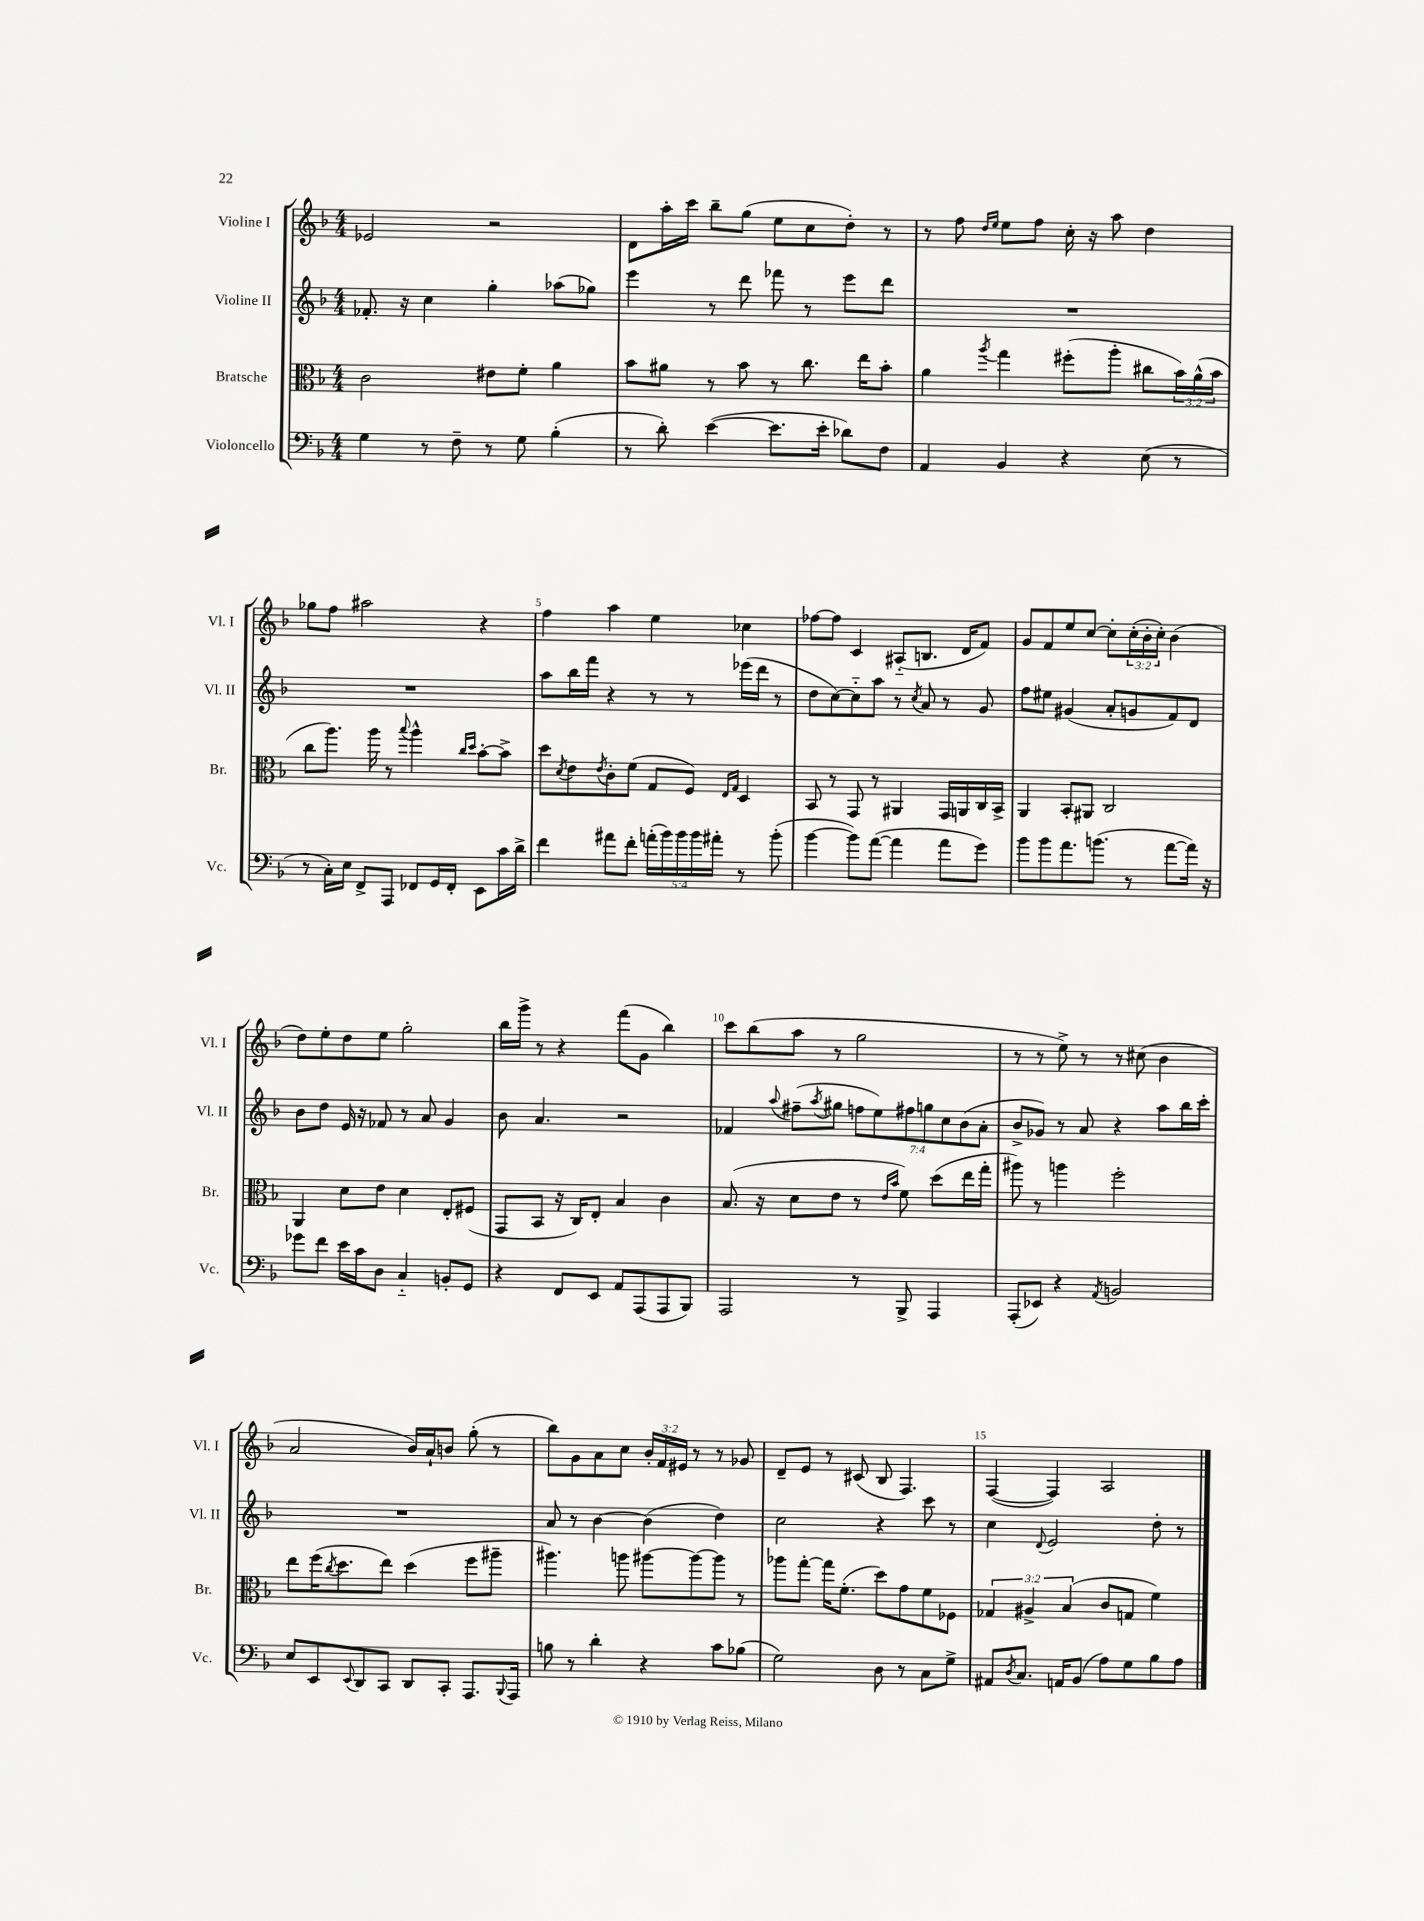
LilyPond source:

<<
\new StaffGroup <<
\new Staff = "s0" \with { instrumentName = "Violine I" shortInstrumentName = "Vl. I" } {
    \clef treble \key f \major \numericTimeSignature \time 4/4 \override Staff.TupletNumber.text = #tuplet-number::calc-fraction-text
    ees'2 r2 |
    d'8 a''16-. c'''16 bes''8-- g''8( e''8 c''8 d''8-.) r8 |
    r8 f''8 \grace { d''16 e''16 } e''8 f''8 c''16-. r16 a''8 d''4 |
    ges''8 f''8 ais''2 r4 |
    f''4 a''4 e''4 ces''4 |
    fes''8~ fes''8 c'4 ais8-_( b8. d'16 f'8) |
    g'8 f'8 e''8 c''8~ c''8-. \tuplet 3/2 { c''16-.( bes'16-. c''16-.) } bes'4( |
    d''8) e''8-. d''8 e''8 g''2-. |
    bes''16 g'''16-> r8 r4 f'''8( g'8 bes''4) |
    c'''8 bes''8( a''8 r8 g''2 |
    r8 r8 e''8->) r8 r8 cis''8( bes'4 |
    a'2 bes'16) a'16-! b'8 g''8-.( r8 |
    bes''8) g'8 a'8 c''8 \tuplet 3/2 { bes'16-. f'16 eis'16 } r8 r8 ges'8 |
    d'8-- e'8 r8 cis'8( bes8 f4.) |
    f4~( f4) a2 \bar "|." |
}
\new Staff = "s1" \with { instrumentName = "Violine II" shortInstrumentName = "Vl. II" } {
    \clef treble \key f \major \numericTimeSignature \time 4/4 \override Staff.TupletNumber.text = #tuplet-number::calc-fraction-text
    fes'8.-. r16 c''4 g''4-. aes''8( ges''8) |
    e'''4 r8 d'''8 fes'''8 r8 e'''8 d'''8 |
    R1 |
    R1 |
    a''8 bes''16 f'''16 r4 r8 r8 ees'''16( d'''16 r8 |
    d''8 c''8~) c''8-_ a''8 r8 \acciaccatura { c''8 } a'8 r8 g'8 |
    f''8 eis''8 gis'4( a'8-. g'8 f'8) d'8 |
    bes'8 d''8 e'16 r16 fes'8 r8 a'8 g'4 |
    bes'8 a'4. r2 |
    fes'4 \appoggiatura { a''8 } fis''8--( \acciaccatura { a''8 } gis''8 \tuplet 7/4 { f''8 e''8) fis''8 g''8 c''8 bes'8( a'8-. } |
    bes'8-> ges'8) r8 a'8 r4 a''8 bes''16 c'''16-. |
    R1 |
    a'8 r8 bes'4~ bes'4( d''4) |
    c''2 r4 c'''8 r8 |
    c''4 \appoggiatura { d'8 } e'2 d''8-. r8 \bar "|." |
}
\new Staff = "s2" \with { instrumentName = "Bratsche" shortInstrumentName = "Br." } {
    \clef alto \key f \major \numericTimeSignature \time 4/4 \override Staff.TupletNumber.text = #tuplet-number::calc-fraction-text
    c'2 eis'8 f'8-. a'4 |
    bes'8 ais'8 r8 bes'8 r8 c''8. e''16 bes'8-. |
    a'4 \acciaccatura { a''8 } g''4 fis''8-.( a''8-. cis''8 \tuplet 3/2 { bes'16) a'16-^( bes'16 } |
    c''8 a''8.) a''16 r8 \appoggiatura { bes''8 } a''4-^ \grace { c''16 d''16 } bes'8~-. bes'8-> |
    d''8 \acciaccatura { d'8 } e'8 \acciaccatura { e'8 } c'8-. f'8( g8 f8) \grace { e16 g16 } d4 |
    bes,8 r8 g,8 r8 ais,4 g,16 a,16 c16 bes,16-> |
    a,4 bes,8-. ais,8 c2 |
    a,4 d'8 e'8 d'4 e8-. fis8( |
    g,8 bes,8 r16 c16) e8-. bes4 c'4 |
    bes8.( r16 d'8 e'8 r8 \grace { e'16 bes'16 } f'8) d''8( e''16 g''16-. |
    ais''8) r8 a''4 f''2-. |
    e''8 f''16( \acciaccatura { c''8 } d''8. e''8) d''4( f''8 ais''8-- |
    ais''4.) a''8 ais''8~ ais''8~ ais''8 r8 |
    aes''8 g''8~-. g''16 f'8.-.( d''8) g'8 f'8 fes8 |
    \tuplet 3/2 { ges4 ais4-> bes4( } c'8 g8 f'4) \bar "|." |
}
\new Staff = "s3" \with { instrumentName = "Violoncello" shortInstrumentName = "Vc." } {
    \clef bass \key f \major \numericTimeSignature \time 4/4 \override Staff.TupletNumber.text = #tuplet-number::calc-fraction-text
    g4 r8 f8-- r8 g8 bes4-.( |
    r8 d'8-.) e'4~( e'8. e'16-. des'8) f8 |
    a,4 bes,4 r4 e8( r8 |
    r8 c16-.) e16 f,8-> a,,8 fes,8 g,16 fes,16-. e,8 c'16 d'16-> |
    f'4 ais'8 f'8-. \tuplet 5/4 { a'16-.( bes'16) bes'16 bes'16 ais'16-. } r8 bes'8-.( |
    bes'4~ bes'8) a'8~( a'4 a'8 g'8) |
    bes'8 bes'8 a'8. b'8.( r8 a'8~ a'16) r16 |
    ges'8 f'8 e'16 c'16 d8 c4-_ b,8-. g,8 |
    r4 f,8 e,8 a,8 a,,8( a,,8 bes,,8) |
    a,,2 r8 bes,,8-> a,,4 |
    a,,8-.( ees,8) r4 \acciaccatura { a,8 } b,2 |
    e8 e,8 \appoggiatura { e,8 } d,8 c,8 d,8 c,8-. a,,8. \appoggiatura { bes,,8 } a,,16 |
    b8 r8 d'4-. r4 c'8 bes8( |
    g2) d8 r8 c8 g8-> |
    ais,8 \acciaccatura { d8 } c8. a,16 bes,8( a8) g8 bes8 a8 \bar "|." |
}
>>
>>
\layout { \context { \Score \override BarNumber.break-visibility = ##(#f #t #t) barNumberVisibility = #(every-nth-bar-number-visible 5) } }
